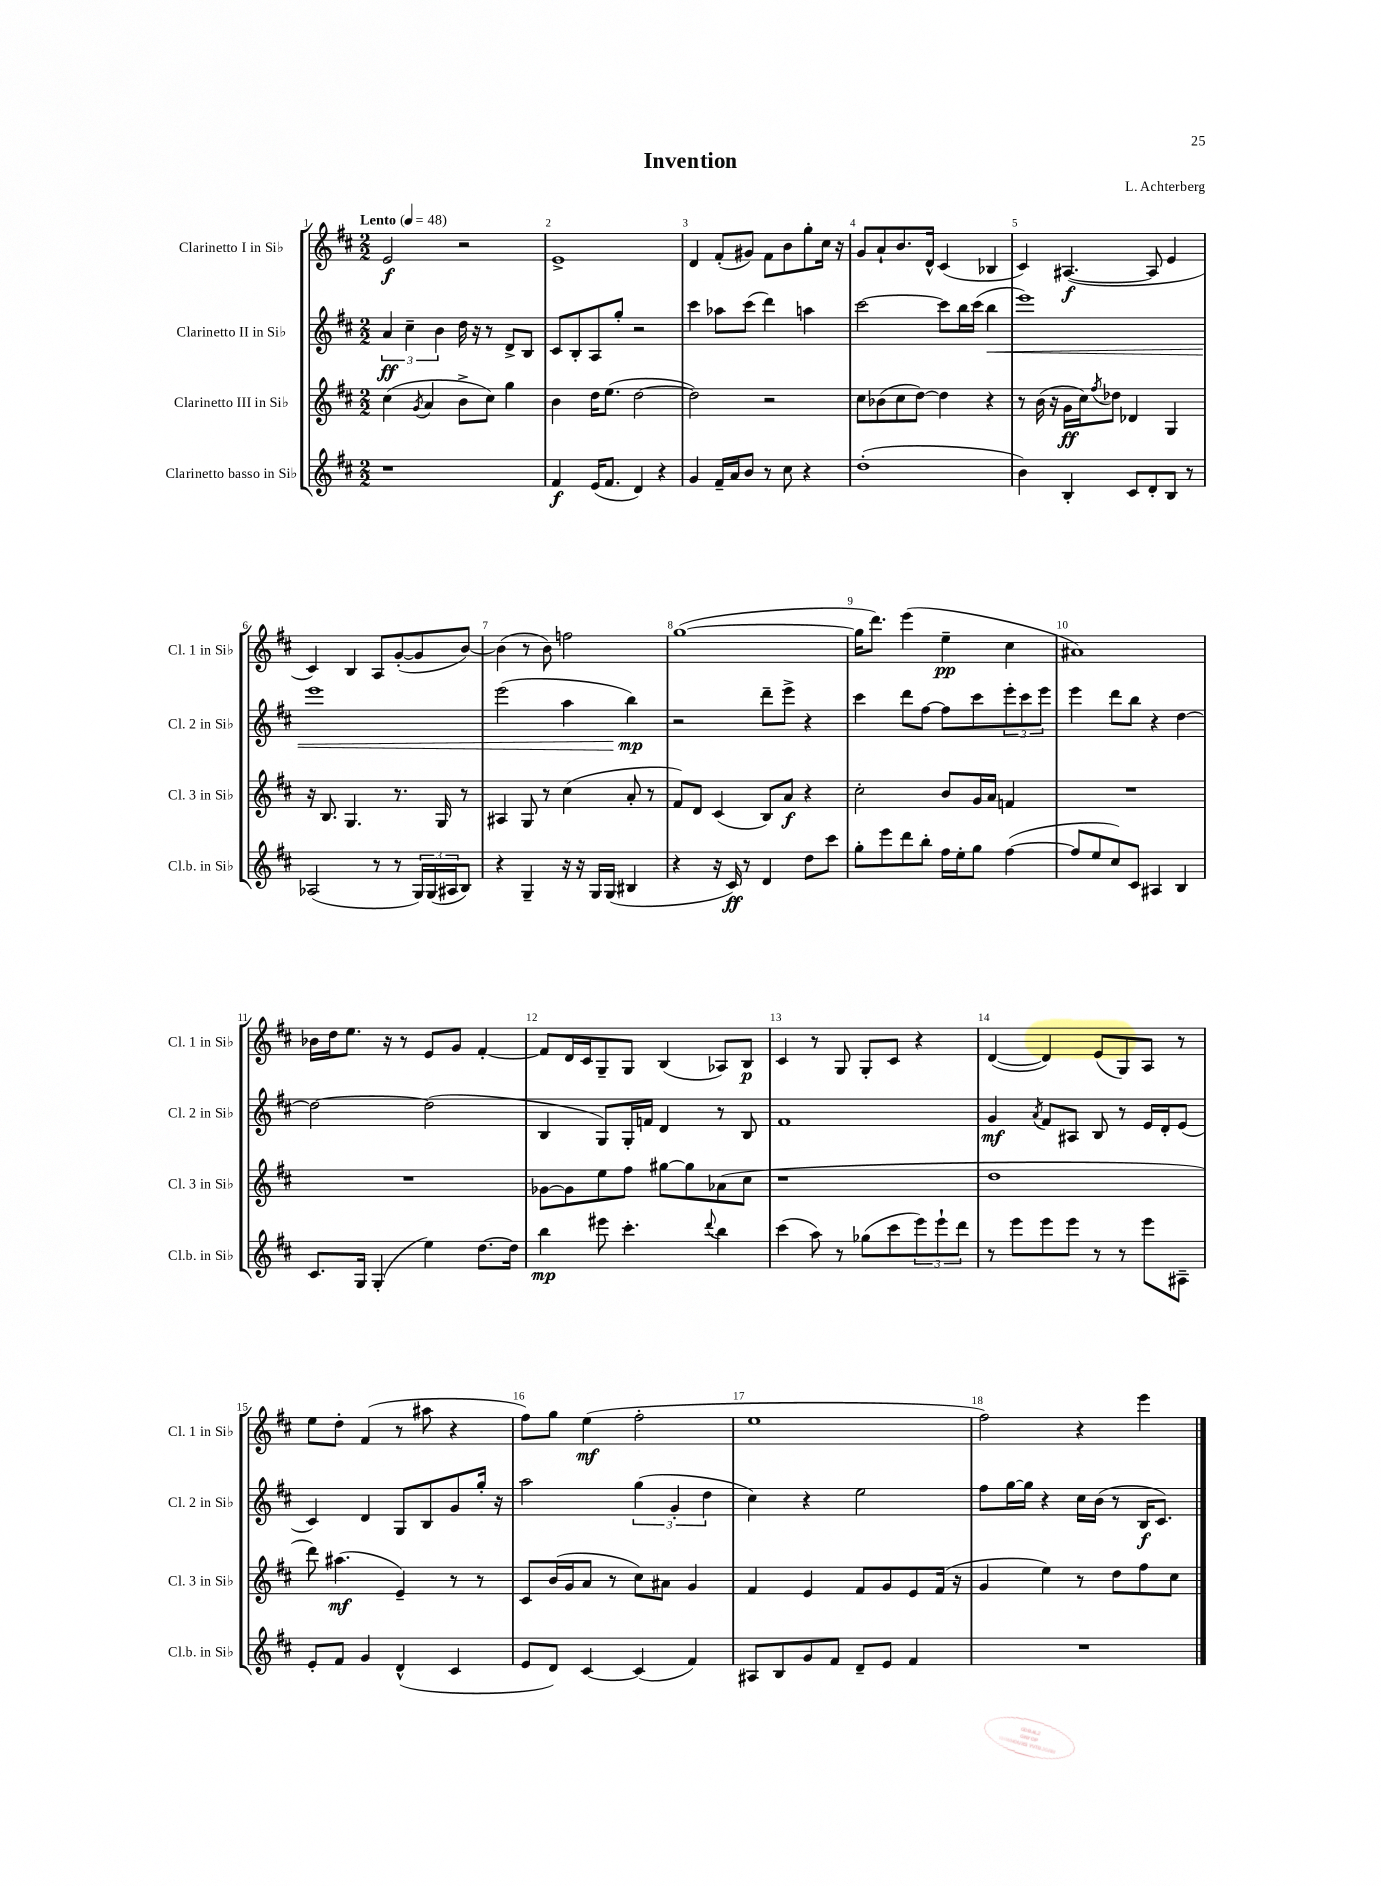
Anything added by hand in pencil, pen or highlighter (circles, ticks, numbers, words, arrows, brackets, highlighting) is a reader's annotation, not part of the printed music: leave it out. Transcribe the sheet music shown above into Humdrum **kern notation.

**kern	**kern	**kern	**kern
*staff4	*staff3	*staff2	*staff1
*clefG2	*clefG2	*clefG2	*clefG2
*k[f#c#]	*k[f#c#]	*k[f#c#]	*k[f#c#]
*M2/2	*M2/2	*M2/2	*M2/2
*MM48	*MM48	*MM48	*MM48
1r	(4cc#	6a	2e
.	.	6cc#~	.
.	8qg	.	.
.	4a	.	.
.	.	6b	.
.	8b^	16dd	2r
.	.	16r	.
.	8cc#)	8r	.
.	4gg	8d^	.
.	.	8B	.
=	=	=	=
4f#	4b	8c#	1e^
.	.	8B'	.
(16e	16dd	8A	.
8.f#	(8.ee	.	.
.	.	8gg'	.
4d)	[2dd	2r	.
4r	.	.	.
=	=	=	=
4g	2dd])	4ccc#	4d
16f#~	.	8aa-	(8f#'
16a	.	.	.
8b	.	(8ccc#	8g#)
8r	2r	4ddd)	8f#
8cc#	.	.	8b
4r	.	4aa	8gg'
.	.	.	16cc#
.	.	.	16r
=	=	=	=
(1dd'	8cc#	[2ccc#	8g
.	(8b-	.	8a`
.	8cc#	.	8.b
.	[8dd)	.	.
.	.	.	16d^^
.	4dd]	8ccc#]	(4c#
.	.	16bb	.
.	.	(16ccc#	.
.	4r	4bb	4B-
=	=	=	=
4b)	8r	1eee)	4c#)
.	(16b	.	.
.	16r	.	.
4B'	16g	.	([4.A#
.	16cc#)	.	.
.	8qff#	.	.
.	8dd-	.	.
8c#	4d-	.	.
8d'	.	.	8A#]
8B	4G	.	4e
8r	.	.	.
=	=	=	=
(2A-	16r	1eee	4c#)
.	8.B	.	.
.	4.G	.	4B
8r	.	.	8A
8r	8.r	.	([8g'
24G)	.	.	8g]
(24G	.	.	.
.	16G	.	.
24A#	.	.	.
8B)	8r	.	[8b)
=	=	=	=
4r	4A#	(2eee	(4b]
4G~	8G	.	8r
.	8r	.	8b)
16r	(4cc#	4aa	2ff
16r	.	.	.
16G	.	.	.
(16G	.	.	.
4B#	8a'	4bb)	.
.	8r	.	.
=	=	=	=
4r	8f#)	2r	([1gg
.	8d	.	.
16r	(4c#	.	.
16c#)	.	.	.
8r	.	.	.
4d	8B)	8ddd~	.
.	8a	8eee^	.
8dd	4r	4r	.
8ccc#	.	.	.
=	=	=	=
8gg'	2cc#'	4ccc#	16gg]
.	.	.	8.ddd)
8eee	.	.	.
8ddd	.	8ddd	(4eee
8bb'	.	[8ff#	.
16ff#	8b	8ff#]	4ee~
16ee'	.	.	.
8gg	16g	8ccc#	.
.	16a	.	.
([4ff#	4f	12eee'	4cc#
.	.	12ccc#	.
.	.	12eee	.
=	=	=	=
8ff#]	1r	4eee	1a#)
8ee	.	.	.
8cc#)	.	8ddd	.
8c#	.	8bb	.
4A#	.	4r	.
4B	.	[4dd	.
=	=	=	=
8.c#	1r	2dd_	16b-
.	.	.	16dd
.	.	.	8.ee
16G	.	.	.
(4G'	.	.	.
.	.	.	16r
.	.	.	8r
4ee)	.	(2dd]	8e
.	.	.	8g
[8.dd	.	.	[4f#'
16dd]	.	.	.
=	=	=	=
4bb	[8g-	4B	8f#]
.	8g-]	.	16d
.	.	.	16c#
8eee#	8ee	8G)	8G~
4.ccc#'	8ff#	16G'	8G
.	.	16f	.
.	[8gg#	4d	(4B
.	8gg#]	.	.
8qqddd	.	.	.
4bb	(8a-	8r	8A-)
.	8cc#	8B	8B
=	=	=	=
(4ccc#	1r	1f#	4c#
8aa)	.	.	8r
8r	.	.	8G
(8gg-	.	.	8G'
8ccc#	.	.	8c#
12eee)	.	.	4r
12eee`	.	.	.
12ddd	.	.	.
=	=	=	=
8r	1dd	4g	([4d
8eee	.	.	.
.	.	8qa	.
8eee	.	8f#	4d])
8eee	.	8A#	.
8r	.	8B	(8e
8r	.	8r	8G)
8eee	.	16e	8A
.	.	16d'	.
8A#~	.	(8e	8r
=	=	=	=
8e'	8ddd)	4c#)	8ee
8f#	(4.aa#	.	8dd'
4g	.	4d	(4f#
(4d^^	4e~)	8G	8r
.	.	8B	8aa#
4c#	8r	8g	4r
.	8r	16gg'	.
.	.	16r	.
=	=	=	=
8e	8c#	2aa	8ff#)
8d)	(16b	.	8gg
.	16g	.	.
[4c#	8a	.	(4ee
.	8r	.	.
(4c#]	8cc#)	(6gg	2ff#'
.	8a#	.	.
.	.	6g'	.
4f#)	4g	.	.
.	.	6dd	.
=	=	=	=
8A#	4f#	4cc#)	1ee
8B	.	.	.
8g	4e	4r	.
8f#	.	.	.
8d~	8f#	2ee	.
8e	8g	.	.
4f#	8e	.	.
.	(16f#	.	.
.	16r	.	.
=	=	=	=
1r	4g	8ff#	2ff#)
.	.	[16gg	.
.	.	16gg]	.
.	4ee)	4r	.
.	8r	16cc#	4r
.	.	(16b	.
.	8dd	8r	.
.	8ff#	16B	4eee
.	.	8.c#)	.
.	8cc#	.	.
==	==	==	==
*-	*-	*-	*-
